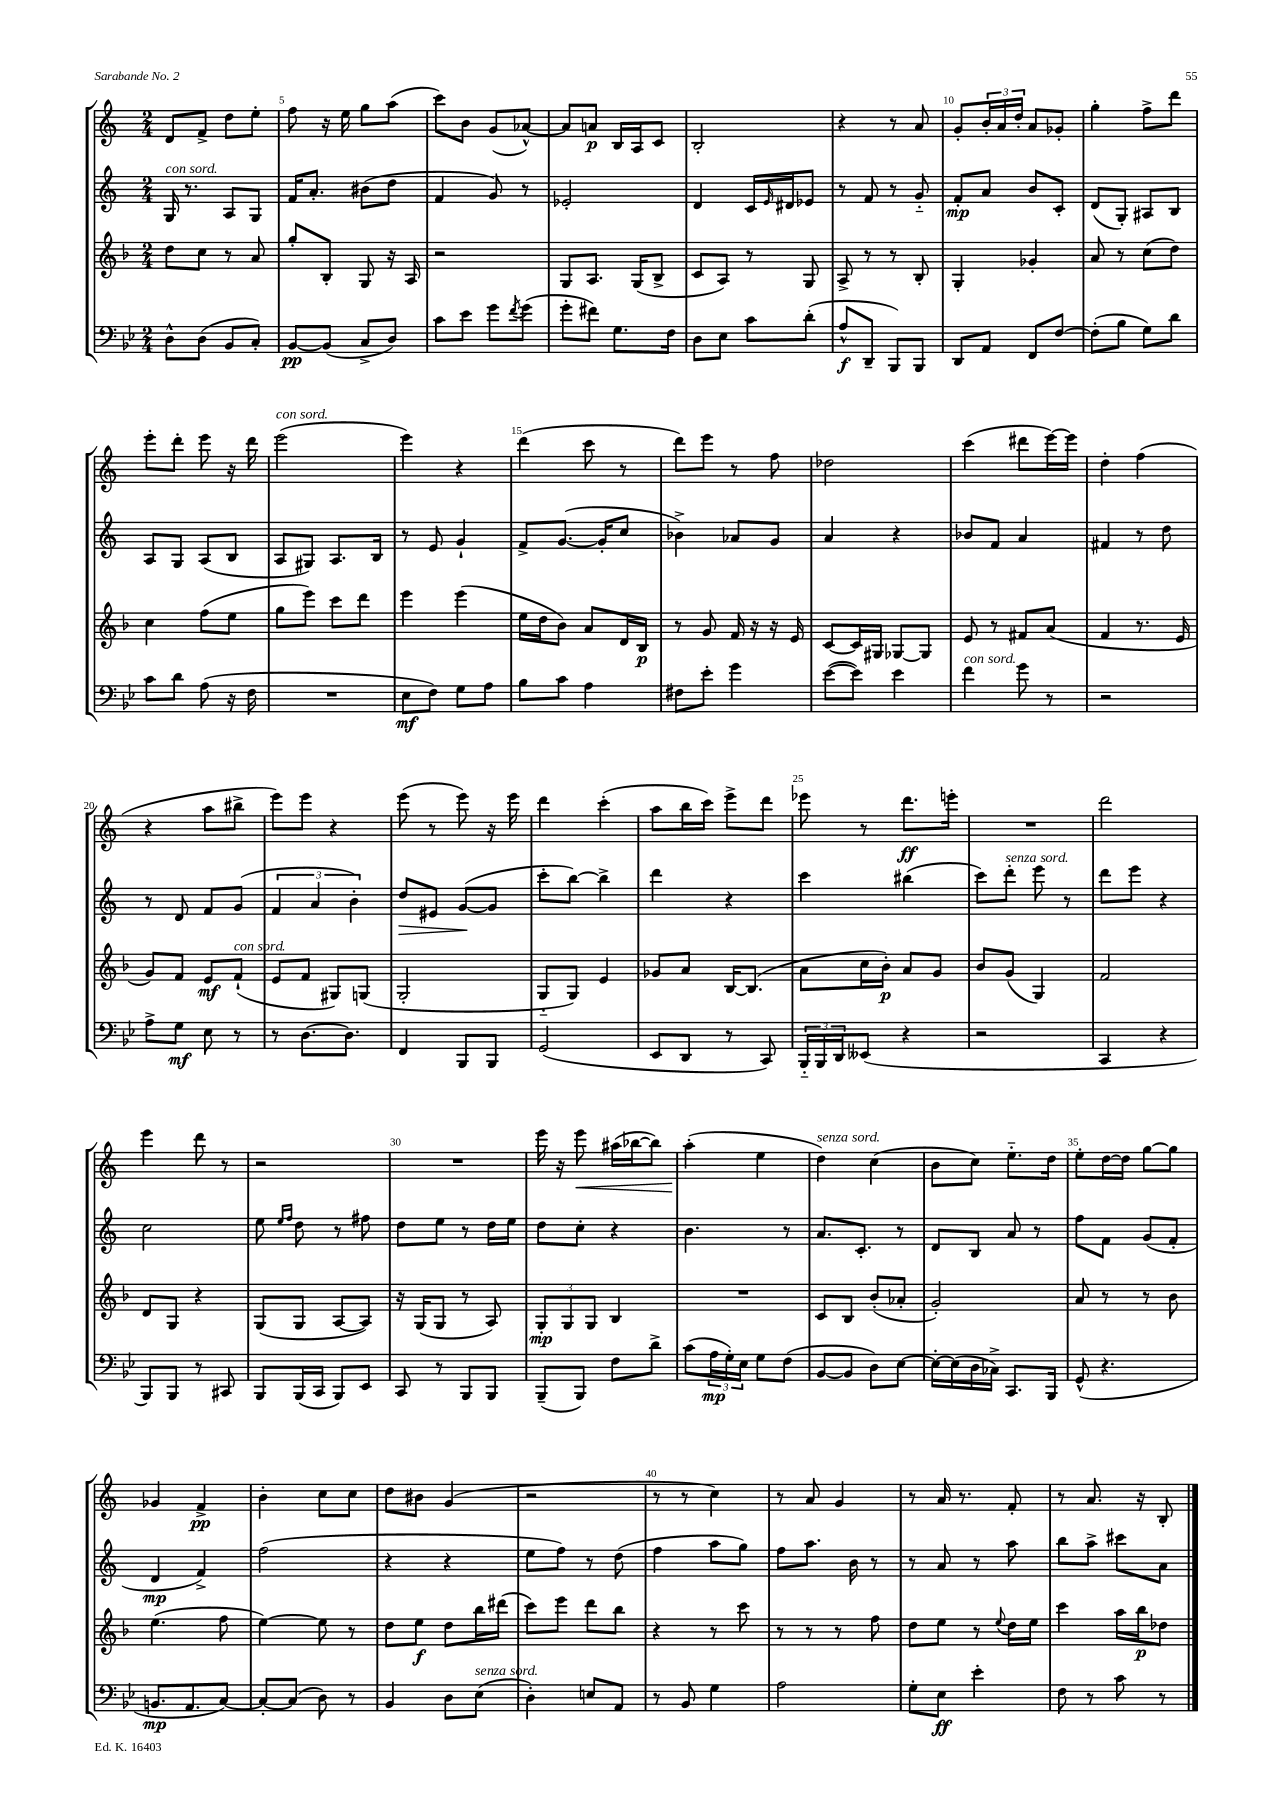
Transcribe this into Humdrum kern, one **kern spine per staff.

**kern	**kern	**kern	**kern
*staff4	*staff3	*staff2	*staff1
*clefF4	*clefG2	*clefG2	*clefG2
*k[b-e-]	*k[b-]	*k[]	*k[]
*M2/4	*M2/4	*M2/4	*M2/4
8D^^	8dd	16G	8d
.	.	8.r	.
(8D	8cc	.	8f^
8BB-	8r	8A	8dd
8C')	8a	8G	8ee'
=	=	=	=
[8BB-	8gg'	16f	8ff
.	.	8.a'	.
(8BB-]	8B-'	.	16r
.	.	.	16ee
8C^	8G	(8b#	8gg
8D)	16r	8dd	(8aa
.	16A	.	.
=	=	=	=
8c	2r	4f	8ccc)
8e-	.	.	8b
8g	.	8g)	(8g
8qf	.	.	.
(8g	.	8r	[8a-^^)
=	=	=	=
8g'	8G	2e-'	8a-]
8f#)	8.A	.	8a
8.G	.	.	16B
.	(16G	.	16A
.	8B-^	.	8c
16F	.	.	.
=	=	=	=
8D	8c	4d	2B'
8E-	8A)	.	.
8c	8r	16c	.
.	.	16qqe	.
.	.	16d#	.
(8d'	8G	8e-	.
=	=	=	=
8A^^	8A^	8r	4r
8DD~	8r	8f	.
8BBB-)	8r	8r	8r
8BBB-	8B-'	8g'~	8a
=	=	=	=
8DD	4G'	8f'	8g'
8AA	.	8a	24b'
.	.	.	24a
.	.	.	24dd'
8FF	4g-'	8b	8a
[8F	.	8c'	8g-'
=	=	=	=
(8F']	8a	(8d	4gg'
8B-	8r	8G')	.
8G)	(8cc	8A#	8ff^
8d	8dd)	8B	8ddd
=	=	=	=
8c	4cc	8A	8eee'
8d	.	8G	8ddd'
(8A	(8ff	(8A	8eee
16r	8ee	8B	16r
16F	.	.	16ddd
=	=	=	=
2r	8gg	8A	(2eee
.	8eee)	8G#)	.
.	8ccc	8.A	.
.	8ddd	.	.
.	.	16B	.
=	=	=	=
8E-	4eee	8r	4eee)
8F)	.	8e	.
8G	(4eee	4g`	4r
8A	.	.	.
=	=	=	=
8B-	16ee	8f^	(4ddd
.	16dd	.	.
8c	8b-)	([8.g	.
4A	8a	.	8ccc
.	.	16g']	.
.	16d	8cc	8r
.	16B-	.	.
=	=	=	=
8F#	8r	4b-^)	8ddd)
8e-'	8g	.	8eee
4g	16f	8a-	8r
.	16r	.	.
.	16r	8g	8ff
.	16e	.	.
=	=	=	=
([8e-	[8c	4a	2dd-
8e-])	16c]	.	.
.	16G#	.	.
4e-	[8G-	4r	.
.	8G-]	.	.
=	=	=	=
4f	8e	8b-	(4ccc
.	8r	8f	.
8g	8f#	4a	8ddd#
8r	(8a	.	[16eee)
.	.	.	16eee]
=	=	=	=
2r	4f	4f#	4dd'
.	8.r	8r	(4ff
.	.	8dd	.
.	16e	.	.
=	=	=	=
8A^	8g)	8r	4r
8G	8f	8d	.
8E-	8e	8f	8aa
8r	(8f`	(8g	8bb#^
=	=	=	=
8r	8e	6f	8eee)
[8.D	8f	.	8eee
.	.	6a	.
.	8G#)	.	4r
8.D]	.	.	.
.	.	6b')	.
.	(8G	.	.
=	=	=	=
4FF	2G'	8dd	(8eee
.	.	8e#	8r
8BBB-	.	([8g	8eee)
8BBB-	.	8g]	16r
.	.	.	16eee
=	=	=	=
(2GG	8G'~	8ccc'	4ddd
.	8G)	[8bb)	.
.	4e	4bb^]	(4ccc'
=	=	=	=
8EE-	8g-	4ddd	8aa
8DD	8a	.	16bb
.	.	.	16ccc)
8r	[16B-	4r	8eee^
.	(8.B-]	.	.
8CC)	.	.	8ddd
=	=	=	=
24BBB-'~	8a	4ccc	8eee-
24BBB-	.	.	.
24DD	.	.	.
(8EE--	16cc	.	8r
.	16b-')	.	.
4r	8a	(4bb#	8.ddd
.	8g	.	.
.	.	.	16eee'
=	=	=	=
2r	8b-	8ccc)	2r
.	(8g	8ddd'	.
.	4G)	8eee	.
.	.	8r	.
=	=	=	=
4CC	2f	8ddd	2ddd
.	.	8eee	.
4r	.	4r	.
=	=	=	=
8BBB-)	8d	2cc	4eee
8BBB-	8G	.	.
8r	4r	.	8ddd
8CC#	.	.	8r
=	=	=	=
8BBB-	(8G	8ee	2r
.	.	16qqee	.
.	.	16qqff	.
(16BBB-	8G	8dd	.
16CC	.	.	.
8BBB-)	[8A	8r	.
8EE-	8A])	8ff#	.
=	=	=	=
8CC	16r	8dd	2r
.	(16G	.	.
8r	8G	8ee	.
8BBB-	8r	8r	.
8BBB-	8A)	16dd	.
.	.	16ee	.
=	=	=	=
(8BBB-~	12G'	8dd	16eee
.	.	.	16r
.	12G	.	.
8BBB-)	.	8cc'	8eee
.	12G	.	.
8F	4B-	4r	(16aa#
.	.	.	[16bb-
8d^	.	.	8bb-])
=	=	=	=
(8c	2r	4.b	(4aa'
24A	.	.	.
24G')	.	.	.
24E-	.	.	.
8G	.	.	4ee
(8F	.	8r	.
=	=	=	=
[8BB-	8c	8.a	4dd)
8BB-]	8B-	.	.
.	.	8.c'	.
8D)	(8b-'	.	(4cc
[8E-	8a-'	8r	.
=	=	=	=
16E-'_	2g')	8d	8b
(16E-]	.	.	.
16D	.	8B	8cc)
16C-^)	.	.	.
8.CC	.	8a	8.ee'~
.	.	8r	.
16BBB-	.	.	16dd
=	=	=	=
(8GG^^	8a	8ff	8ee'
4.r	8r	8f	[16dd
.	.	.	16dd]
.	8r	(8g	[8gg
.	8b-	8f'	8gg]
=	=	=	=
8.BB	(4.ee	4d	4g-
8.AA	.	.	.
.	.	4f^)	4f^
[8C)	8ff	.	.
=	=	=	=
8C'_	[4ee)	(2ff	4b'
(8C]	.	.	.
8D)	8ee]	.	8cc
8r	8r	.	8cc
=	=	=	=
4BB-	8dd	4r	8dd
.	8ee	.	8b#
8D	8dd	4r	(4g
(8E-	16bb-	.	.
.	(16ddd#	.	.
=	=	=	=
4D')	8ccc)	8ee	2r
.	8eee	8ff)	.
8E	8ddd	8r	.
8AA	8bb-	(8dd	.
=	=	=	=
8r	4r	4ff	8r
8BB-	.	.	8r
4G	8r	8aa	4cc)
.	8ccc	8gg)	.
=	=	=	=
2A	8r	8ff	8r
.	8r	8.aa	8a
.	8r	.	4g
.	.	16b	.
.	8ff	8r	.
=	=	=	=
8G'	8dd	8r	8r
8E-	8ee	8a	16a
.	.	.	8.r
4e-'	8r	8r	.
.	8qqee	.	.
.	16dd	8aa	8f'
.	16ee	.	.
=	=	=	=
8F	4ccc	8bb	8r
8r	.	8aa^	8.a
8c	16aa	8ccc#	.
.	16bb-	.	16r
8r	8dd-	8a	8B'
==	==	==	==
*-	*-	*-	*-
